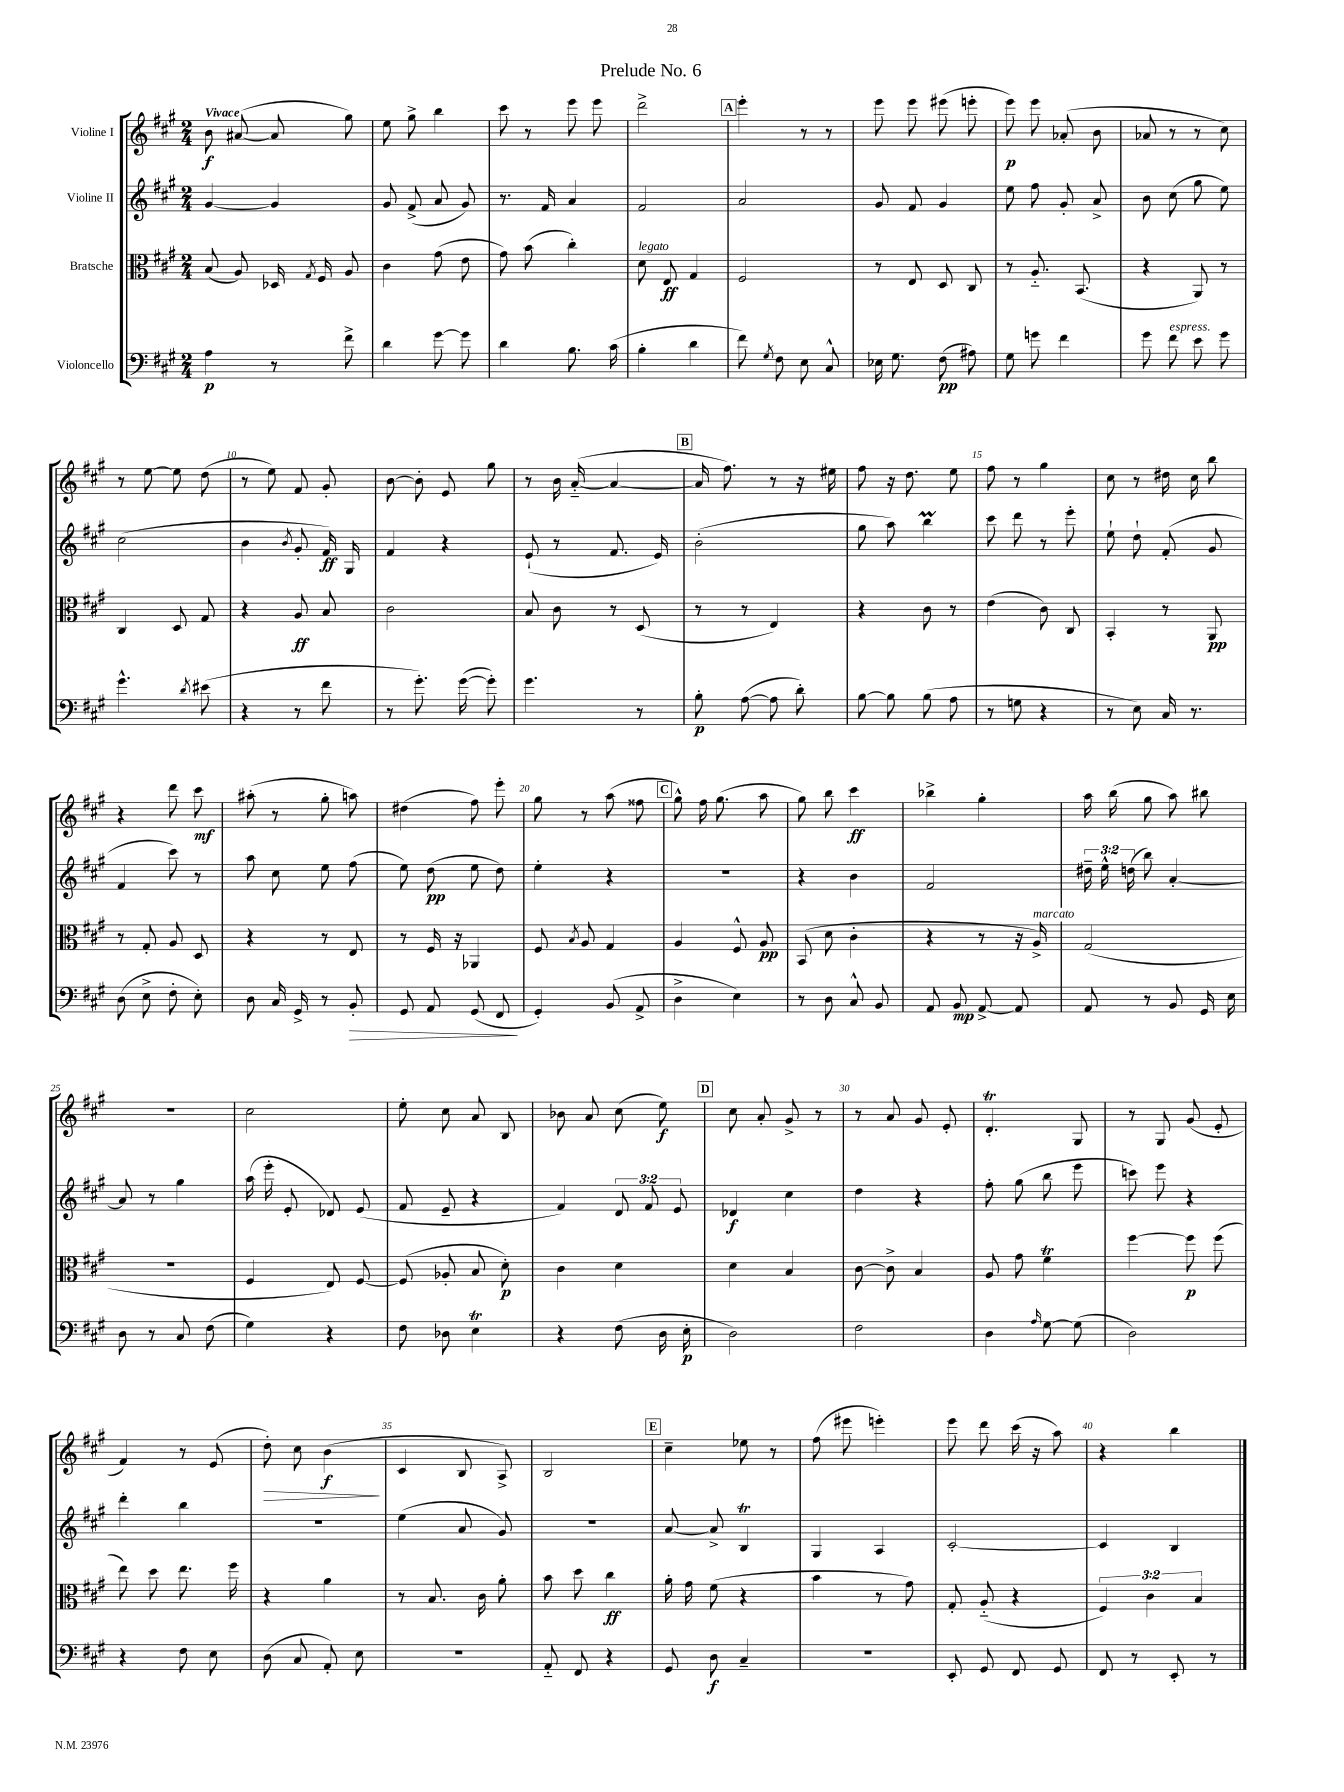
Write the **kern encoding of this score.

**kern	**kern	**kern	**kern
*staff4	*staff3	*staff2	*staff1
*clefF4	*clefC3	*clefG2	*clefG2
*k[f#c#g#]	*k[f#c#g#]	*k[f#c#g#]	*k[f#c#g#]
*M2/4	*M2/4	*M2/4	*M2/4
4A	(8B	[4g#	8b
.	8A)	.	([8a#
8r	16D-	4g#]	8a#]
.	8qG#	.	.
.	16F#	.	.
8f#^	8A	.	8gg#)
=	=	=	=
4d	4c#	8g#	8ee
.	.	(8f#^	8gg#^
[8g#	(8g#	8a	4bb
8g#]	8e	8g#)	.
=	=	=	=
4d	8g#)	8.r	8ccc#
.	(8b	.	8r
.	.	16f#	.
8.B	4cc#')	4a	8eee
.	.	.	8eee
(16c#	.	.	.
=	=	=	=
4B'	8d	2f#	2ddd^
.	8E	.	.
4d	4G#	.	.
=	=	=	=
8f#)	2F#	2a	4eee'
8qG#	.	.	.
8F#	.	.	.
8E	.	.	8r
8C#^^	.	.	8r
=	=	=	=
16E-	8r	8g#	8eee
8.G#	.	.	.
.	8E	8f#	8eee
(8F#	8D	4g#	(8eee#
8A#)	8C#	.	8eee'
=	=	=	=
8G#	8r	8ee	8eee)
8g	8.A'~	8ff#	8eee
4f#	.	8g#'	(8a-'
.	(8.BB	.	.
.	.	8a^	8b
=	=	=	=
8g#	4r	8b	8a-
8f#	.	(8cc#	8r
8e	8AA)	8gg#	8r
8g#	8r	8ee)	8cc#)
=	=	=	=
4.g#^^	4C#	(2cc#	8r
.	.	.	[8ee
.	8D	.	8ee]
8qd	.	.	.
(8e#	8G#	.	(8dd
=	=	=	=
4r	4r	4b	8r
.	.	.	8ee)
.	.	8qb	.
8r	8A	8g#'	8f#
8f#	8B	16f#)	8g#'
.	.	16G#	.
=	=	=	=
8r	2c#	4f#	[8b
8.g#')	.	.	8b']
.	.	4r	8e
([16g#	.	.	.
8g#'])	.	.	8gg#
=	=	=	=
4.g#	8B	(8e`	8r
.	8c#	8r	16b
.	.	.	([16a'~
.	8r	8.f#	4a_
8r	(8D	.	.
.	.	16e)	.
=	=	=	=
8B'	8r	(2b'	16a]
.	.	.	8.ff#)
([8A	8r	.	.
8A]	4E)	.	8r
8d')	.	.	16r
.	.	.	16ee#
=	=	=	=
[8B	4r	8gg#	8ff#
8B]	.	8aa)	16r
.	.	.	8.dd
(8B	8c#	4bb	.
8A	8r	.	8ee
=	=	=	=
8r	(4e	8ccc#	8ff#
8G	.	8ddd	8r
4r	8c#)	8r	4gg#
.	8C#	8eee'	.
=	=	=	=
8r	4BB'	8ee`	8cc#
8E)	.	8dd`	8r
16C#	8r	(8f#'	16dd#
8.r	.	.	16cc#
.	8AA	8g#	8bb
=	=	=	=
(8D	8r	4f#	4r
8E^	8G#'	.	.
8F#'	8A	8ccc#)	8ddd
8E')	8D	8r	8ccc#
=	=	=	=
8D	4r	8aa	(8aa#'
16C#	.	8cc#	8r
16GG#^	.	.	.
8r	8r	8ee	8gg#'
8BB'	8E	(8ff#	8aa)
=	=	=	=
8GG#	8r	8ee)	(4dd#
8AA	16F#	(8dd	.
.	16r	.	.
(8GG#	4AA-	8ee	8ff#)
8FF#	.	8dd)	8eee'
=	=	=	=
4GG#')	8F#	4ee'	8gg#
.	8qB	.	.
.	8A	.	8r
(8BB	4G#	4r	(8aa
8AA^	.	.	8ff##
=	=	=	=
4D^	4A	2r	8gg#^^)
.	.	.	16ff#
.	.	.	(8.gg#
4E)	8F#^^	.	.
.	8A	.	8aa
=	=	=	=
8r	(8BB	4r	8gg#)
8D	8d	.	8bb
8C#^^	4c#'	4b	4ccc#
8BB	.	.	.
=	=	=	=
8AA	4r	2f#	4bb-^
8BB	.	.	.
[8AA^	8r	.	4gg#'
8AA]	16r	.	.
.	16A^)	.	.
=	=	=	=
8AA	(2G#	24dd#~	16aa
.	.	24ee^^	.
.	.	.	(16bb
.	.	(24dd	.
8r	.	8bb)	8gg#
8BB	.	[4a'	8aa)
16GG#	.	.	8bb#
16E	.	.	.
=	=	=	=
8D	2r	8a]	2r
8r	.	8r	.
8C#	.	4gg#	.
(8F#	.	.	.
=	=	=	=
4G#)	4F#	(16aa	2cc#
.	.	16eee'	.
.	.	8e'	.
4r	8E)	8d-)	.
.	[8F#	(8e	.
=	=	=	=
8F#	(8F#]	8f#	8ee'
8D-	8A-'	8e~	8cc#
4E	8B	4r	8a
.	8d')	.	8B
=	=	=	=
4r	4c#	4f#)	8b-
.	.	.	8a
(8F#	4d	12d	(8cc#
.	.	12f#	.
16D	.	.	8ee)
.	.	12e	.
16E'	.	.	.
=	=	=	=
2D)	4d	4d-	8cc#
.	.	.	8a'
.	4B	4cc#	8g#^
.	.	.	8r
=	=	=	=
2F#	[8c#	4dd	8r
.	8c#^]	.	8a
.	4B	4r	8g#
.	.	.	8e'
=	=	=	=
4D	8A	8ff#'	4.d'
.	8g#	(8gg#	.
16qqA	.	.	.
[8G#	4f#	8bb	.
(8G#]	.	8eee	8G#
=	=	=	=
2D)	[4ff#	8ccc)	8r
.	.	8eee	8G#
.	8ff#]	4r	(8g#
.	(8ff#	.	8e'
=	=	=	=
4r	8ee)	4ddd'	4f#)
.	8dd	.	.
8F#	8.ee	4bb	8r
8E	.	.	(8e
.	16ff#	.	.
=	=	=	=
(8D	4r	2r	8dd')
8C#	.	.	8cc#
8AA')	4a	.	(4b
8E	.	.	.
=	=	=	=
2r	8r	(4ee	4c#
.	8.B	.	.
.	.	8a	8B
.	16c#	.	.
.	8a'	8g#)	8A^)
=	=	=	=
8AA'~	8b	2r	2B
8FF#	8dd	.	.
4r	4cc#	.	.
=	=	=	=
8GG#	16a'	[8a	4cc#~
.	16g#	.	.
8D	(8f#	8a^]	.
4C#~	4r	4B	8ee-
.	.	.	8r
=	=	=	=
2r	4b	4G#	(8ff#
.	.	.	8eee#
.	8r	4A	4eee')
.	8g#)	.	.
=	=	=	=
8EE'	8G#'	[2c#'	8eee
8GG#	(8A'~	.	8ddd
8FF#	4r	.	(16ccc#
.	.	.	16r
8GG#	.	.	8aa)
=	=	=	=
8FF#	6F#)	4c#]	4r
8r	.	.	.
.	6c#	.	.
8EE'	.	4B	4bb
.	6B	.	.
8r	.	.	.
==	==	==	==
*-	*-	*-	*-
